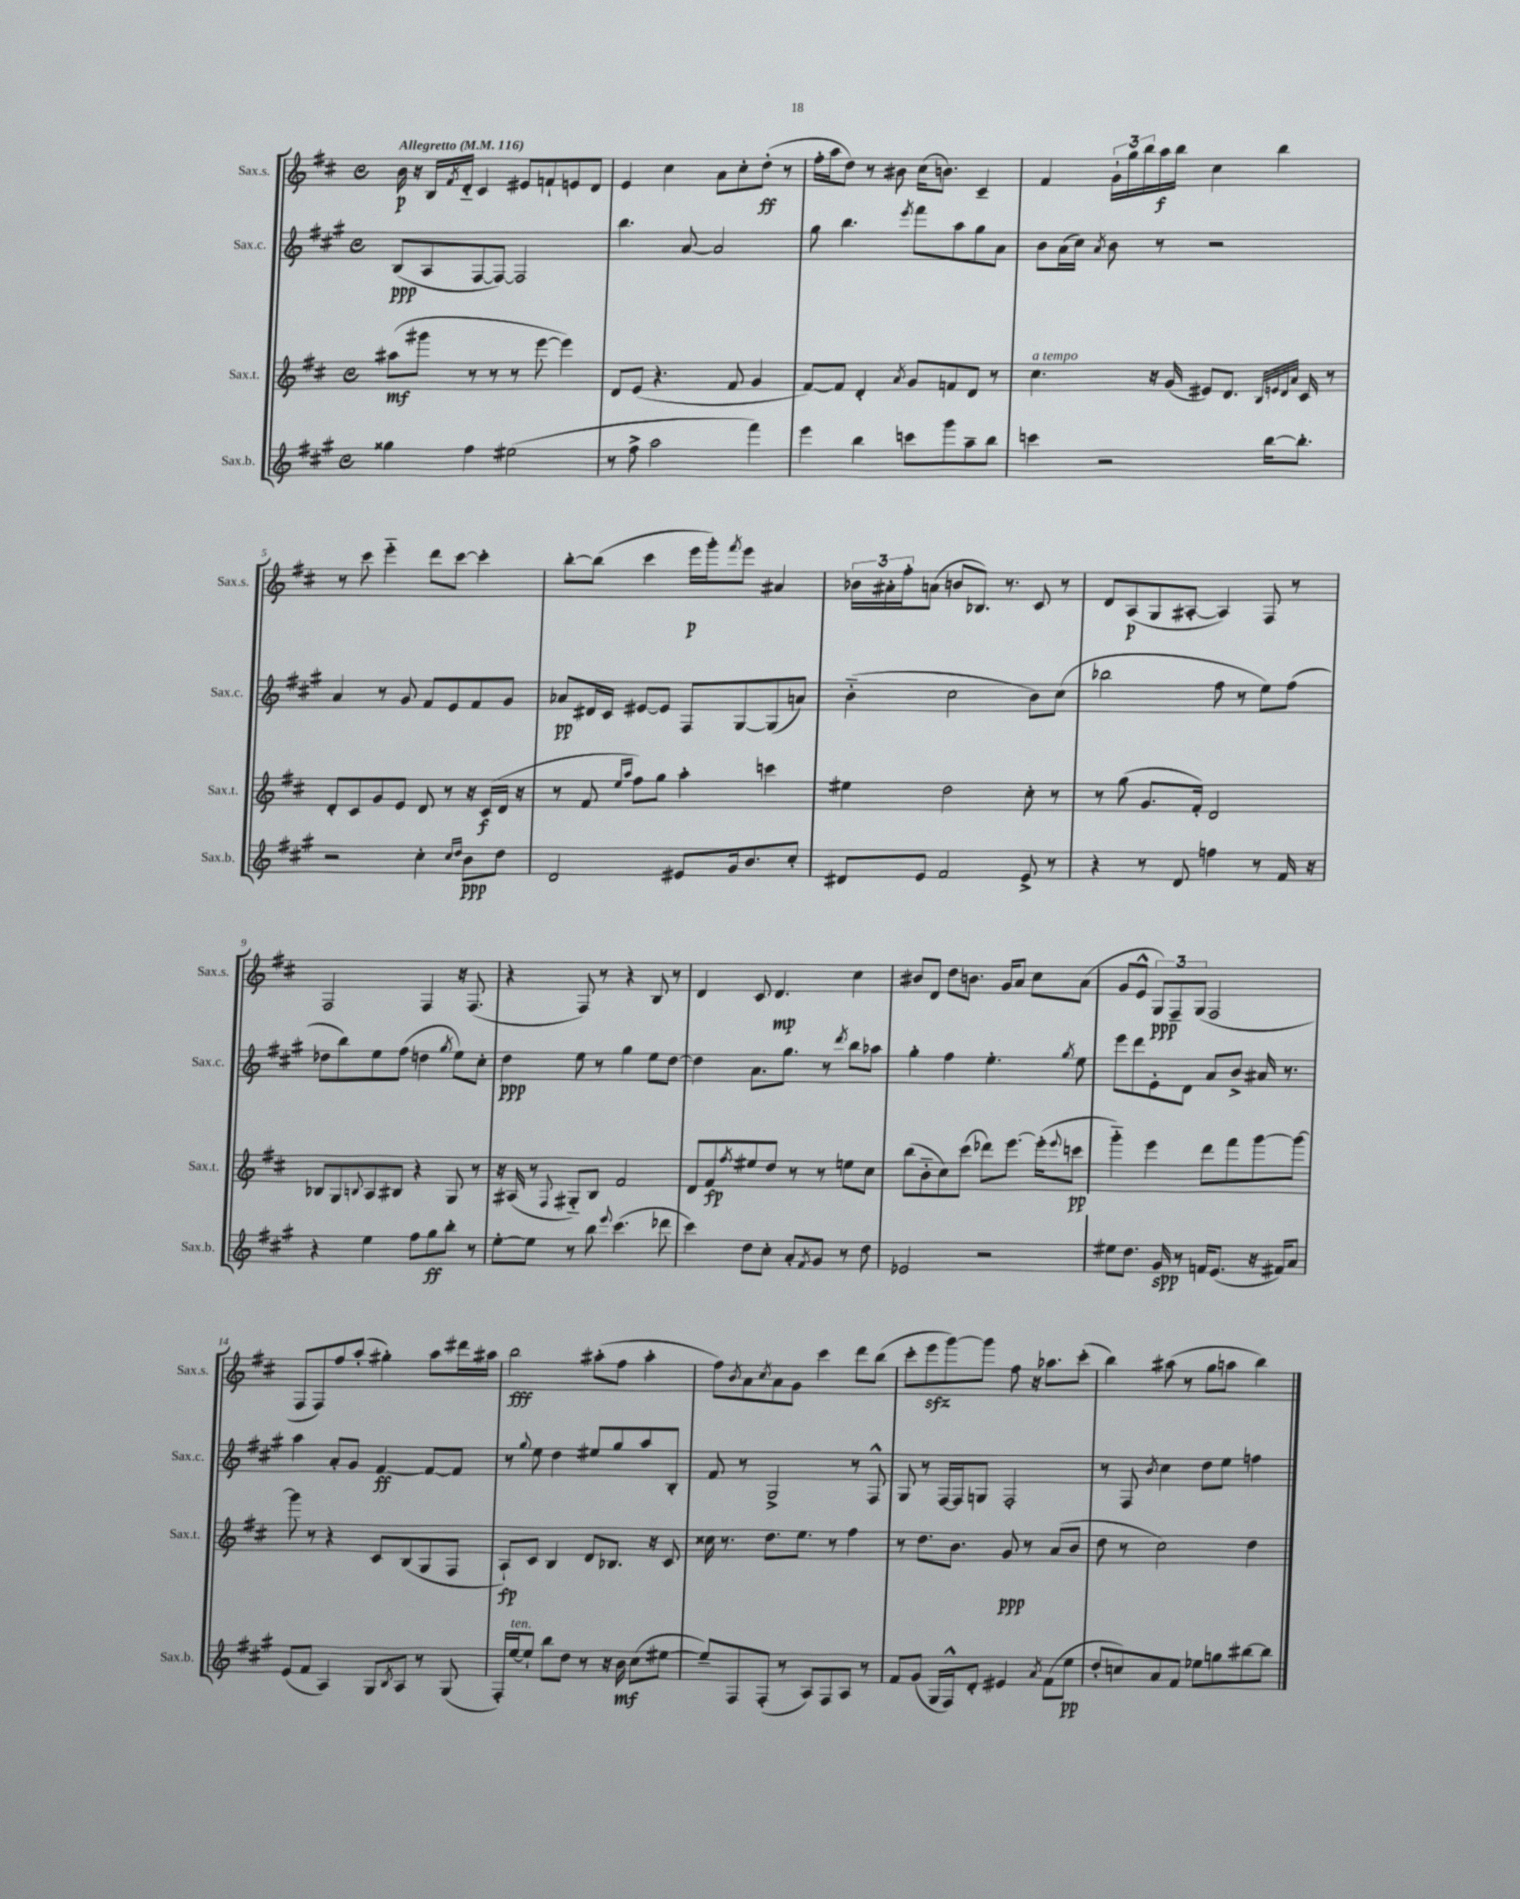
<<
\new StaffGroup <<
\new Staff = "s0" \with { instrumentName = "Sax.s." shortInstrumentName = "Sax.s." } {
    \clef treble \key d \major \defaultTimeSignature \time 4/4 \tempo "Allegretto" 4 = 116
    b'16\p r16 b16 \acciaccatura { fis'8 } d'16-_ cis'4 eis'8 f'8-! e'8 d'8 |
    e'4 cis''4 a'8 cis''8-. d''8-.\ff( r8 |
    fis''16-. a''16 d''8) r8 bis'8 cis''16( b'8.) cis'4-- |
    fis'4 \tuplet 3/2 { g'16-! g''16 b''16 } a''16\f b''16 cis''4 b''4 |
    r8 cis'''8 e'''4-_ d'''8 cis'''8~ cis'''4-. |
    b''8~-. b''8( cis'''4 e'''16\p g'''16-.) \acciaccatura { fis'''8 } e'''8 ais'4 |
    \tuplet 3/2 { bes'16 ais'16-. fis''16-. } a'8( b'8 bes8.) r8. cis'8 r8 |
    d'8 a8\p( g8 ais8~-. ais4) fis8 r8 |
    fis2 fis4 r16 fis8.( |
    r4 fis8) r8 r4 b8 r8 |
    d'4 cis'8 d'4.\mp cis''4 |
    bis'8 d'8 d''8 b'8. g'16 a'8 cis''8 a'8( |
    g'8 e'8-^ \tuplet 3/2 { g8\ppp) fis8-- g8( } fis2 |
    fis8 fis8) fis''8 a''8-.( gis''4-.) a''8 dis'''16 ais''16 |
    b''2\fff ais''8-.( fis''8 ais''4-. |
    fis''8) \acciaccatura { b'8 } a'8 \acciaccatura { cis''8 } a'8 g'8 cis'''4 d'''8 b''8( |
    cis'''8-. e'''8\sfz g'''8~) g'''8 fis''8 r16 aes''8. cis'''8-.( |
    b''4) ais''8( r8 g''8 a''8 b''4) \bar "|." |
}
\new Staff = "s1" \with { instrumentName = "Sax.c." shortInstrumentName = "Sax.c." } {
    \clef treble \key a \major \defaultTimeSignature \time 4/4
    b8\ppp( a8 fis8~ fis8~) fis2 |
    b''4. a'8~ a'2 |
    gis''8 b''4. \acciaccatura { e'''8 } fis'''8 a''8 gis''8 a'8 |
    b'8 a'16( cis''16) \acciaccatura { a'8 } b'8 r8 r2 |
    a'4 r8 gis'8 fis'8 e'8 fis'8 gis'8 |
    aes'8\pp dis'16 cis'16 eis'8~ eis'8 fis8 gis8~ gis8( a'8) |
    b'4-_( cis''2 b'8) cis''8( |
    bes''2 fis''8 r8 e''8) fis''8( |
    des''8 b''8) e''8 fis''8( d''4 \acciaccatura { gis''8 } e''8) cis''8-. |
    d''4\ppp e''8 r8 gis''4 e''8 d''8~ |
    d''4 a'8. gis''8. r8 \acciaccatura { d'''8 } b''8 aes''8 |
    gis''4-. fis''4 e''4.-. \acciaccatura { gis''8 } e''8 |
    e'''8 d'''8 e'8-. d'8 a'8 b'8-> ais'16 r8. |
    a''4 a'8-. gis'8 fis'4~\ff fis'8~ fis'8 |
    r8 \appoggiatura { gis''8 } e''8 d''4 eis''8 gis''8 a''8 b8-. |
    fis'8 r8 gis2-> r8 fis8-^ |
    gis8 r8 fis16~ fis16 g8 fis2-. |
    r8 fis8 \acciaccatura { b'8 } cis''4 d''8 e''8 f''4 \bar "|." |
}
\new Staff = "s2" \with { instrumentName = "Sax.t." shortInstrumentName = "Sax.t." } {
    \clef treble \key d \major \defaultTimeSignature \time 4/4
    ais''8\mf( gis'''8 r8 r8 r8 e'''8~ e'''4) |
    d'8 e'8( r4. fis'8 g'4 |
    fis'8~) fis'8 d'4-. \acciaccatura { a'8 } g'8 f'8 d'8 r8 |
    cis''4.^\markup { \italic "a tempo" } r16 g'16( eis'8) d'8. \grace { b32 e'32 d'32 a'32 } cis'16 r8 |
    d'8-. cis'8 g'8 e'8 d'8 r8 r16 cis'16\f( d'16 r16 |
    r8 fis'8 \grace { e''16 a''16 } fis''8) g''8 a''4-. c'''4 |
    eis''4 d''2 cis''8-. r8 |
    r8 g''8( g'8. fis'16-.) d'2 |
    bes8 g8 \appoggiatura { b8 } a8 bis8 r4 g8 r8 |
    r16 ais16( r8 \appoggiatura { fis8 } gis8-_) b8 fis'2 |
    d'8 fis'8\fp \acciaccatura { fis''8 } eis''8 d''8 r8 r8 e''8 cis''8 |
    b''8( b'8-_ cis''8) cis'''8( des'''8) e'''8.~ e'''16-.( \appoggiatura { e'''8 } c'''8\pp |
    g'''4-_) e'''4 d'''8 fis'''8 g'''8~ g'''8~ |
    g'''8 r8 r4 cis'8 b8( g8 fis8 |
    a8-!\fp) cis'8 b4 d'8 bes8. r16 cis'8 |
    cisis''16 r8. d''8. e''8. r8 fis''4 |
    r8 d''8. b'8. g'8\ppp r8 a'8( b'8 |
    d''8 r8 cis''2) d''4 \bar "|." |
}
\new Staff = "s3" \with { instrumentName = "Sax.b." shortInstrumentName = "Sax.b." } {
    \clef treble \key a \major \defaultTimeSignature \time 4/4
    gisis''4 fis''4 eis''2( |
    r8 fis''8-> a''2 fis'''4) |
    e'''4 b''4 c'''8 gis'''8 a''8-- b''8 |
    c'''4 r2 b''16~ b''8.-. |
    r2 cis''4-. \grace { cis''16 d''16 } b'8\ppp d''8 |
    d'2 eis'8 gis'16 b'8. cis''8-. |
    dis'8 e'8 fis'2 e'8-> r8 |
    r4 r8 d'8 f''4 r8 fis'16 r16 |
    r4 e''4 fis''8 gis''8\ff b''8-. r8 |
    e''8~-. e''8 r8 b''8 \appoggiatura { e'''8 } cis'''4.( des'''8 |
    cis'''4) d''8 cis''8-. a'8-. \acciaccatura { fis'8 } gis'8 r8 d''8 |
    ees'2 r2 |
    eis''8 d''8. gis'16\spp r8 f'16 e'8.( r16 fis'16) a'8 |
    e'8( fis'8 a4) gis8 \acciaccatura { b8 } a8 r8 gis8( |
    fis16-.) e''16~^\markup { \italic "ten." } e''8-! b''8 d''8 r8 r16 b'16\mf cis''8( eis''8~ |
    eis''8--) fis8 fis8-.( r8 a8) fis8 a8 r8 |
    fis'8 gis'8( gis16 fis16-^) d'8-. eis'4 \acciaccatura { a'8 } fis'8( e''8\pp |
    d''8-. c''8) a'8 fis'8 ees''8 g''8 bis''8~ bis''8 \bar "|." |
}
>>
>>
